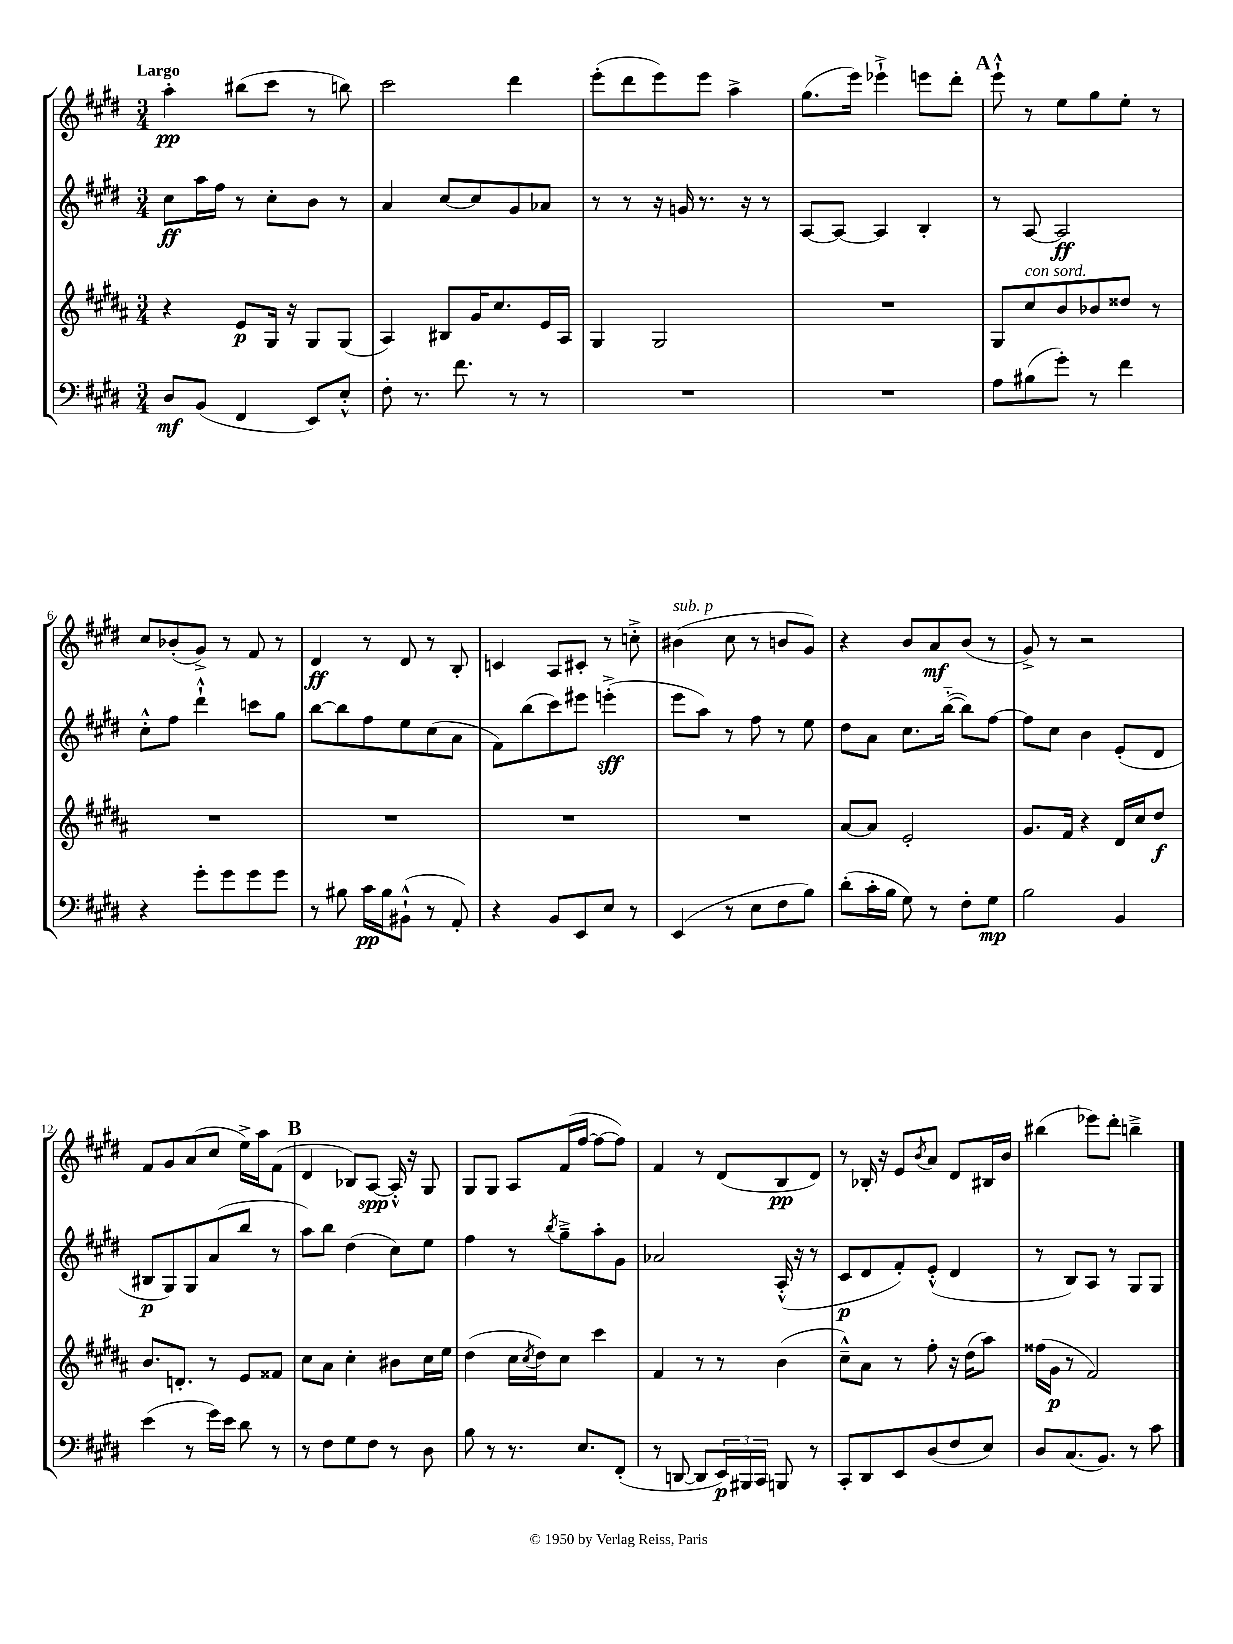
<<
\new StaffGroup <<
\new Staff = "s0" {
    \clef treble \key e \major \numericTimeSignature \time 3/4 \tempo "Largo"
    a''4-.\pp bis''8( cis'''8 r8 b''8) |
    cis'''2 dis'''4 |
    e'''8-.( dis'''8 e'''8) e'''8 a''4-> |
    gis''8.( e'''16) ees'''4-!-> e'''8 dis'''8-. |
    \mark \markup { \bold "A" } e'''8-!-^ r8 e''8 gis''8 e''8-. r8 |
    cis''8 bes'8-.( gis'8->) r8 fis'8 r8 |
    dis'4\ff r8 dis'8 r8 b8-. |
    c'4 a8 cis'8-. r8 c''8-.-> |
    bis'4^\markup { \italic "sub. p" }( cis''8 r8 b'8 gis'8) |
    r4 b'8 a'8\mf b'8( r8 |
    gis'8->) r8 r2 |
    fis'8 gis'8 a'8( cis''8 e''16->) a''16 fis'8( |
    \mark \markup { \bold "B" } dis'4 bes8) a8~\spp a16-.-^ r16 gis8 |
    gis8 gis8 a8 fis'16( fis''16~ fis''8~ fis''8) |
    fis'4 r8 dis'8( b8\pp dis'8) |
    r8 bes16-. r16 e'8 \acciaccatura { b'8 } a'8 dis'8 bis16 b'16 |
    bis''4( ees'''8) dis'''8-. b''4---> \bar "|." |
}
\new Staff = "s1" {
    \clef treble \key e \major \numericTimeSignature \time 3/4
    cis''8\ff a''16 fis''16 r8 cis''8-. b'8 r8 |
    a'4 cis''8~ cis''8 gis'8 aes'8 |
    r8 r8 r16 g'16 r8. r16 r8 |
    a8~ a8~ a4 b4-. |
    \mark \markup { \bold "A" } r8 a8~ a2\ff |
    cis''8-.-^ fis''8 dis'''4-!-^ c'''8 gis''8 |
    b''8~ b''8 fis''8 e''8 cis''8( a'8 |
    fis'8) b''8( cis'''8) eis'''8 e'''4-.->\sff( |
    e'''8 a''8) r8 fis''8 r8 e''8 |
    dis''8 a'8 cis''8. b''16~-_( b''8) fis''8~ |
    fis''8 cis''8 b'4 e'8-.( dis'8 |
    bis8\p gis8) gis8 a'8( b''8 r8 |
    \mark \markup { \bold "B" } a''8) b''8 dis''4( cis''8) e''8 |
    fis''4 r8 \acciaccatura { b''8 } gis''8---> a''8-. gis'8 |
    aes'2 a16-.-^( r16 r8 |
    cis'8\p dis'8 fis'8-.) e'8-.-^( dis'4 |
    r8 b8) a8 r8 gis8 gis8 \bar "|." |
}
\new Staff = "s2" {
    \clef treble \key b \major \numericTimeSignature \time 3/4
    r4 e'8\p gis16 r16 gis8 gis8( |
    ais4) bis8 gis'16 cis''8. e'16 ais16 |
    gis4 gis2 |
    R2. |
    \mark \markup { \bold "A" } gis8 cis''8^\markup { \italic "con sord." } b'8 bes'8 disis''8 r8 |
    R2. |
    R2. |
    R2. |
    R2. |
    ais'8~ ais'8 e'2-. |
    gis'8. fis'16 r4 dis'16 cis''16 dis''8\f |
    b'8. d'8.-. r8 e'8 fisis'8 |
    \mark \markup { \bold "B" } cis''8 ais'8 cis''4-. bis'8 cis''16 e''16 |
    dis''4( cis''16 \acciaccatura { cis''8 } dis''16) cis''8 cis'''4 |
    fis'4 r8 r8 b'4( |
    cis''8---^) ais'8 r8 fis''8-. r16 dis''16( ais''8) |
    fisis''16( gis'16\p r8 fis'2) \bar "|." |
}
\new Staff = "s3" {
    \clef bass \key e \major \numericTimeSignature \time 3/4
    dis8\mf b,8( fis,4 e,8) e8-.-^ |
    fis8-. r8. fis'8. r8 r8 |
    R2. |
    R2. |
    \mark \markup { \bold "A" } a8 bis8( gis'8-.) r8 fis'4 |
    r4 gis'8-. gis'8 gis'8 gis'8 |
    r8 bis8 cis'16\pp bis16 bis,8-!-^( r8 a,8-.) |
    r4 b,8 e,8 e8 r8 |
    e,4( r8 e8 fis8 b8) |
    dis'8-.( cis'16-. b16 gis8) r8 fis8-. gis8\mp |
    b2 b,4 |
    e'4( r8 gis'16) e'16 dis'8 r8 |
    \mark \markup { \bold "B" } r8 fis8 gis8 fis8 r8 dis8 |
    b8 r8 r8. e8. fis,8-.( |
    r8 d,8~ d,8 \tuplet 3/2 { e,16\p) bis,,16 cis,16 } b,,8 r8 |
    cis,8-. dis,8 e,8 dis8( fis8 e8) |
    dis8 cis8.( b,8.) r8 cis'8 \bar "|." |
}
>>
>>
